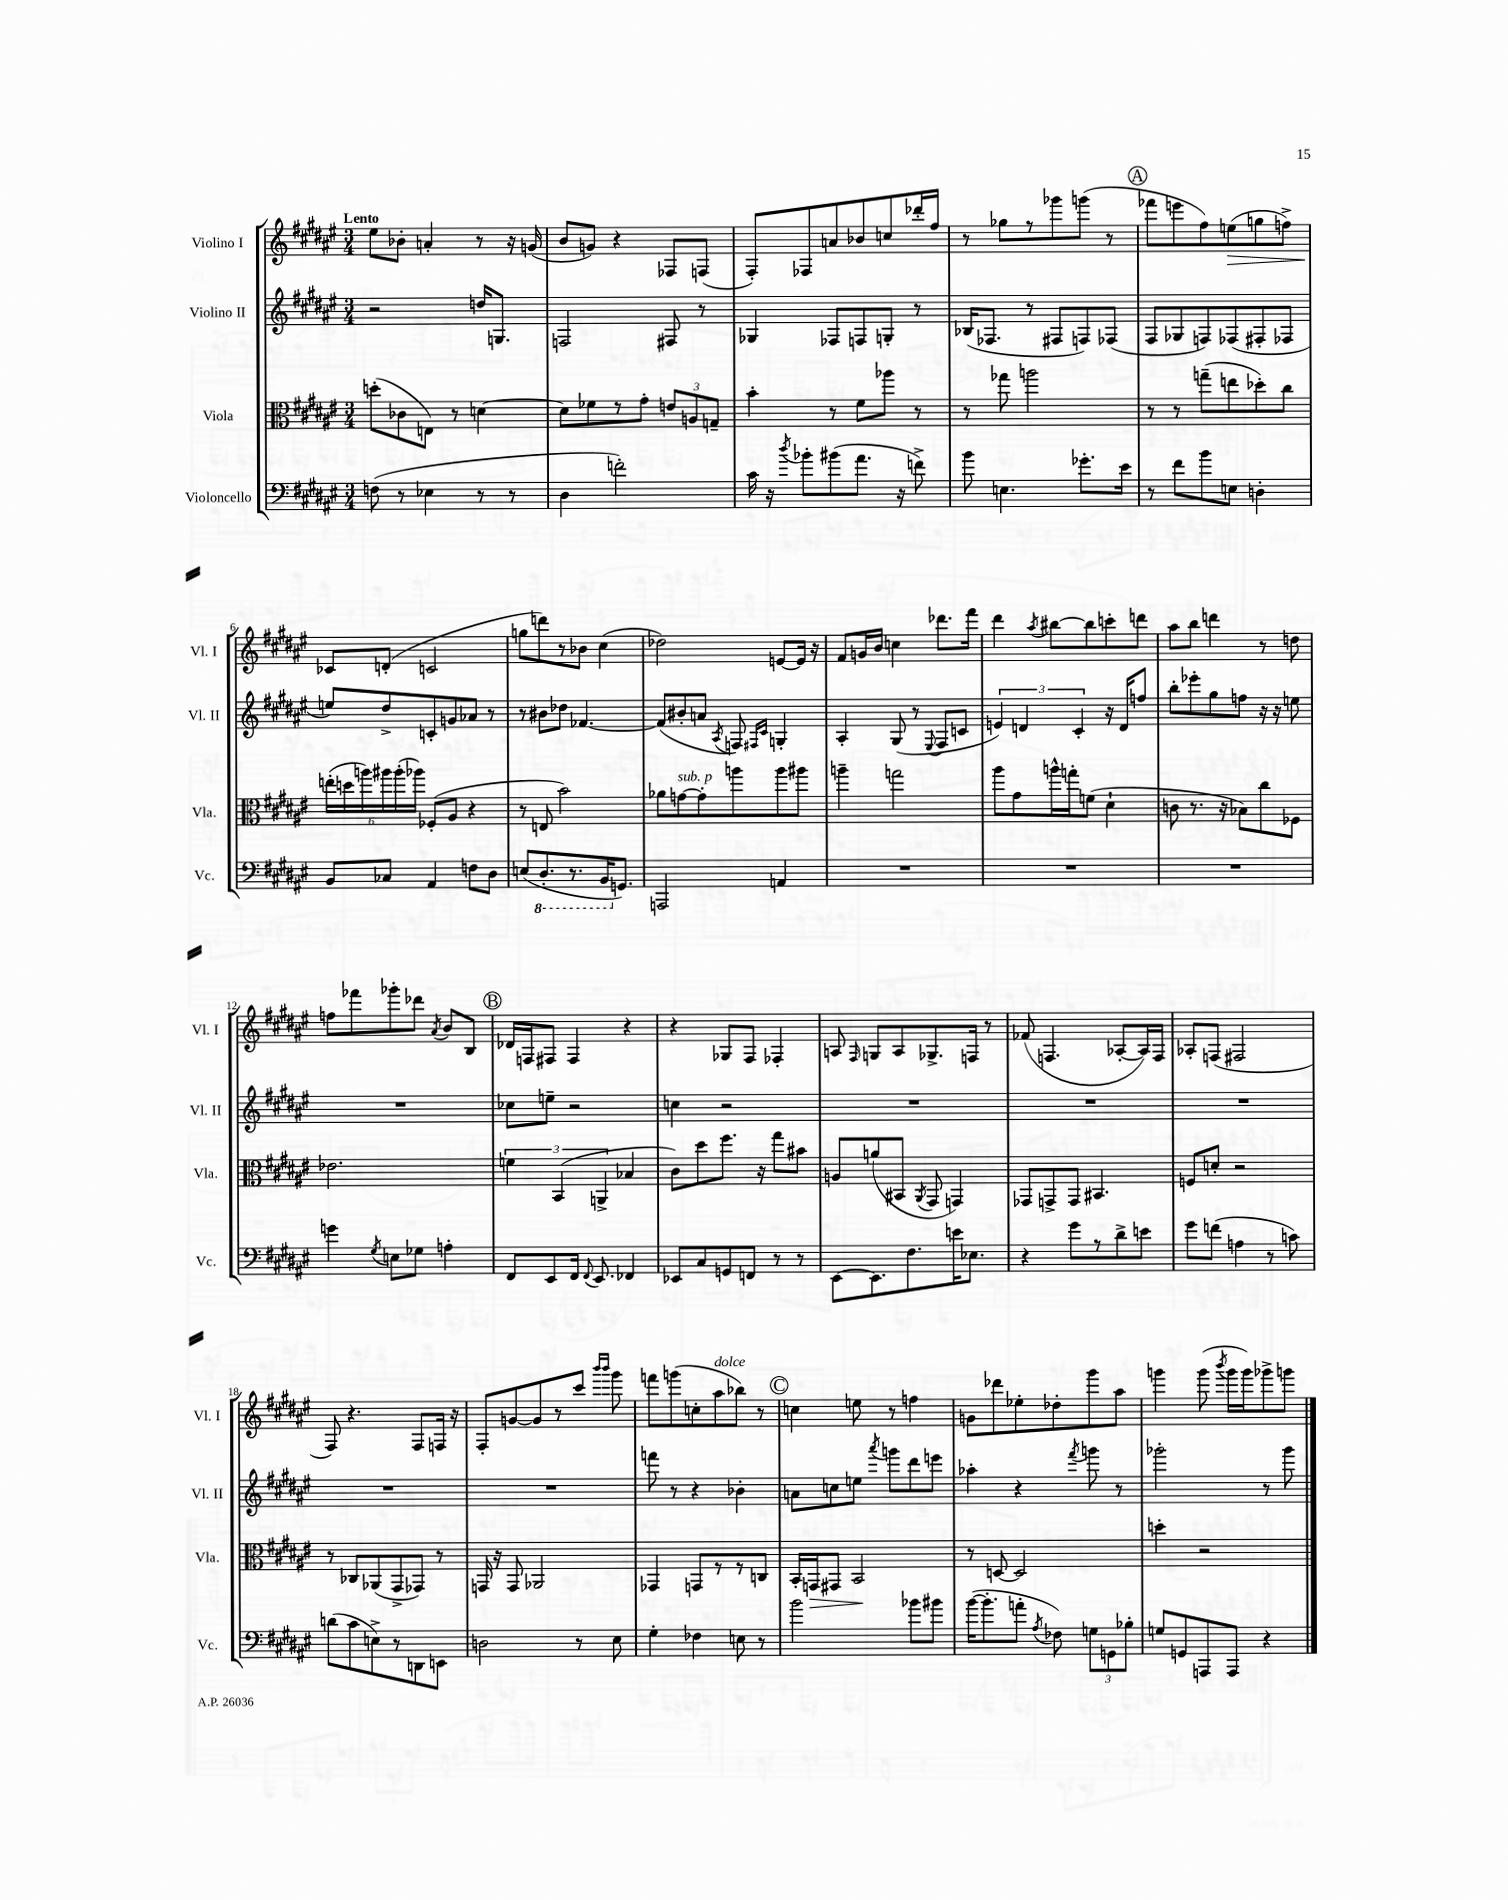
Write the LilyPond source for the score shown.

<<
\new StaffGroup <<
\new Staff = "s0" \with { instrumentName = "Violino I" shortInstrumentName = "Vl. I" } {
    \clef treble \key fis \major \numericTimeSignature \time 3/4 \tempo "Lento"
    \autoBeamOff eis''8[ bes'8]-. a'4-. r8 r16 g'16( |
    b'8[ g'8]) r4 fes8[ f8]( |
    fis8[-.) fes8 a'8 bes'8 c''8 des'''16-. fis''16] |
    r8 ges''8[ r8 ges'''8 g'''8]( r8 |
    \mark \markup { \circle "A" } fes'''8[ e'''8 fis''8) e''8\>( g''8 f''8]->) |
    ces'8[\! d'8]-.( c'2 |
    g''8[ d'''8) r8 bes'8] cis''4( |
    des''2) e'8[~ e'16] r16 |
    fis'8[ g'16 b'16] c''4 des'''8.[ fis'''16] |
    dis'''4 \acciaccatura { ais''8 } bis''8[~ bis''8 c'''8-. d'''8] |
    ais''8[ b''8] d'''4 r8 d''8 |
    f''8[ fes'''8 ges'''8-. des'''8] \acciaccatura { ais'8 } b'8[ b8] |
    \mark \markup { \circle "B" } des'16[ f16 fis8] fis4 r4 |
    r4 ges8[ fis8] fes4-. |
    a8 \grace { fis16 } g8[ a8 ges8.-> f16] r8 |
    fes'8( f4. aes8[~-. aes16) f16] |
    aes8[-. f8]( fis2 |
    fis8) r4. fis8[ f16] r16 |
    fis8[-. g'8~ g'8 r8 cis'''8] \grace { b'''16[ b'''16] } gis'''8 |
    f'''8[ g'''8( c''8-. ais''8^\markup { \italic "dolce" } bes''8]) r8 |
    \mark \markup { \circle "C" } c''4 e''8 r8 f''4 |
    g'8[ des'''8 ees''8-. des''8-. gis'''8 ais''8] |
    g'''4 g'''8( \acciaccatura { b'''8 } g'''16[ g'''16) ges'''8-> g'''8] \bar "|." |
}
\new Staff = "s1" \with { instrumentName = "Violino II" shortInstrumentName = "Vl. II" } {
    \clef treble \key fis \major \numericTimeSignature \time 3/4
    \autoBeamOff r2 d''16[ g8.] |
    f2 fis8 r8 |
    ges4 fes8[ f8 g8]-. r8 |
    bes16[( fes8.] r8 fis8[ f8) fes8]( |
    \mark \markup { \circle "A" } fis8[ ges8 f8) fes8( fis8-. fes8] |
    e''8[) dis''8-> c'8-. g'8 aes'8] r8 |
    r8 bis'8[ des''8] fes'4.~ |
    fes'8[( bis'8-. a'8] \acciaccatura { ais8 } f8) \grace { fis16[ cis'16] } g4-. |
    ais4-. gis8( r8 \appoggiatura { eis8 } fis8[ c'8] |
    \tuplet 3/2 { e'4) d'4 cis'4-. } r16 d'16[ f''8] |
    b''8[-. ees'''8-. gis''8 f''8] r16 r16 e''8 |
    R2. |
    \mark \markup { \circle "B" } ces''8[ e''8]-- r2 |
    c''4 r2 |
    R2. |
    R2. |
    R2. |
    R2. |
    R2. |
    f'''8 r8 r4 bes'4-. |
    \mark \markup { \circle "C" } a'8[ c''8 e''8] \acciaccatura { ais'''8 } g'''8[ dis'''8 e'''8] |
    aes''4-. r4 \acciaccatura { fis'''8 } g'''8 r8 |
    ges'''2-. r8 ges'''8 \bar "|." |
}
\new Staff = "s2" \with { instrumentName = "Viola" shortInstrumentName = "Vla." } {
    \clef alto \key fis \major \numericTimeSignature \time 3/4
    \autoBeamOff d''8[-.( ces'8 e8]) r8 d'4~ |
    d'8[ fes'8 r8 gis'8]-. \tuplet 3/2 { e'8[ a8 g8]-- } |
    b'4-. r8 fis'8[ aes''8] r8 |
    r8 ges''8 a''2 |
    \mark \markup { \circle "A" } r8 r8 g''8[--( e''8 des''8-.) cis''8] |
    \tuplet 6/4 { e''16[-.( d''16 a''16) ais''16 ais''16-.( aes''16]) } fes8[-.( ais8] r4 |
    r8 e8 b'2) |
    aes'8[ g'8~^\markup { \italic "sub. p" } g'8-. a''8 a''8 ais''8] |
    a''4-- g''2 |
    ais''8[ gis'8 a''16-^ g''16-. f'8]( dis'4-! |
    c'8 r8. r16 bes8[) cis''8 fes8] |
    ees'2. |
    \mark \markup { \circle "B" } \tuplet 3/2 { f'4 b,4( a,4-> } bes4 |
    cis'8[) dis''8 fis''8.] r16 gis''8[ bis'8] |
    a8[ a'8( bis,8] \acciaccatura { ais,8 } gis,8 g,4) |
    ges,8[ g,8-> g,8] bis,4. |
    f8[ d'8]-. r2 |
    r8 ces8[ aes,8( gis,8-> ges,8]) r8 |
    g,16 r16 g,8 aes,2 |
    ges,4 g,8[ r8 r8 c8] |
    \mark \markup { \circle "C" } b,16[-. g,16\> gis,8] b,2\! |
    r8 d8~ d2 |
    d''4-. r2 \bar "|." |
}
\new Staff = "s3" \with { instrumentName = "Violoncello" shortInstrumentName = "Vc." } {
    \clef bass \key fis \major \numericTimeSignature \time 3/4
    \autoBeamOff f8( r8 ees4 r8 r8 |
    dis4 f'2-.) |
    cis'16 r16 \acciaccatura { dis''8 } bes'8[-. bis'8( ais'8.] r16 f'8->) |
    b'8 e4. ges'8.[-. eis'16] |
    \mark \markup { \circle "A" } r8 fis'8[ b'8 e8] d4-. |
    b,8[ ces8] ais,4 f8[ dis8] |
    e8[( \ottava #-1 dis,8.-. r8. b,,16 \ottava #0 g,8.]) |
    a,,2 a,4 |
    R2. |
    R2. |
    R2. |
    g'4 \acciaccatura { gis8 } e8[ ges8] a4-. |
    \mark \markup { \circle "B" } fis,8[ eis,8 fis,16] \appoggiatura { fis,8 } eis,8. fes,4 |
    ees,8[ cis8 g,8 f,8] r8 r8 |
    eis,8[~ eis,8. fis8. e'16 ees8.] |
    r4 gis'8[ r8 dis'8-> e'8] |
    gis'8[ f'8]( a4 r8 c'8) |
    d'8[( cis'8 e8->) r8 d,8 e,8] |
    d2 r8 eis8 |
    gis4-. fes4 e8 r8 |
    \mark \markup { \circle "C" } b'2 bes'8[ bis'8] |
    b'16[~( b'8.-. a'8]-. \acciaccatura { ais8 } fes8) \tuplet 3/2 { g8[ g,8 bes8]-. } |
    g8[ g,8 a,,8 a,,8] r4 \bar "|." |
}
>>
>>
